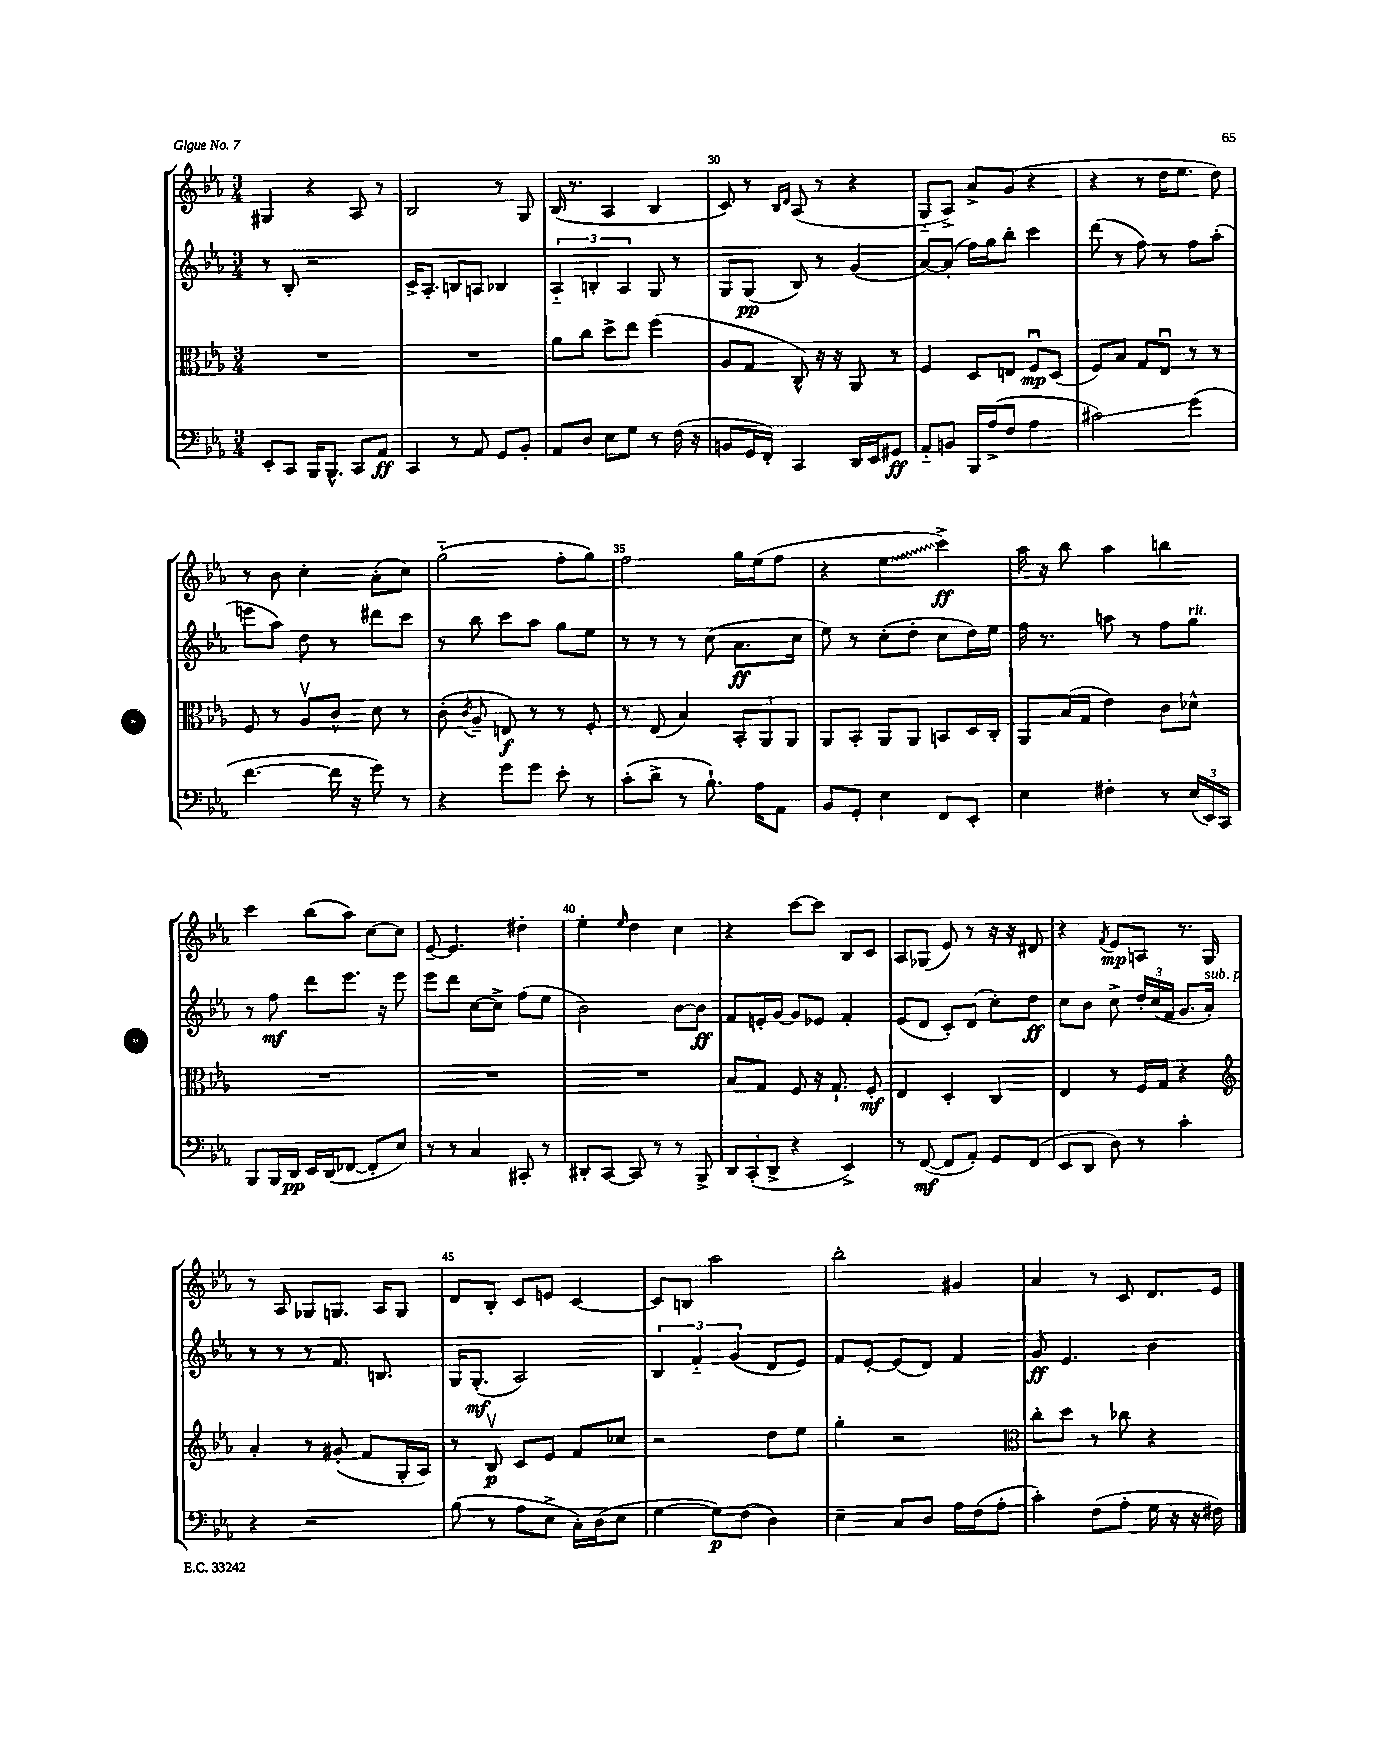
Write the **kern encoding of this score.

**kern	**kern	**kern	**kern
*staff4	*staff3	*staff2	*staff1
*clefF4	*clefC3	*clefG2	*clefG2
*k[b-e-a-]	*k[b-e-a-]	*k[b-e-a-]	*k[b-e-a-]
*M3/4	*M3/4	*M3/4	*M3/4
8EE-'/L	2.r	8r	4G#/
8CC/J	.	8B-'/	.
16BBB-/LK	.	2r	4r
8.BBB-^^/J	.	.	.
8CC/L	.	.	8A-/
8AA-/J	.	.	8r
=	=	=	=
4CC/	2.r	16c^/LK	2B-/
.	.	8.A-'/J	.
8r	.	8B/L	.
8AA-/	.	8A/J	.
8GG/L	.	4B-/	8r
8BB-'/J	.	.	8G/
=	=	=	=
8AA-/L	8a-\L	6A-'~/	(16B-/
.	.	.	8.r
8D/J	8cc\J	.	.
.	.	6B'/	.
8E-\L	8dd^\L	.	4A-/
.	.	6A-/	.
8G\J	8ee-\J	.	.
8r	(4ff\	8G/	4B-/
(16F\	.	8r	.
16r	.	.	.
=	=	=	=
8BB/L	8A-/L	8G/L	8c/)
16GG/L	8G/J	(8G/J	8r
16FF'/JJ)	.	.	.
.	.	.	16qqB-/LL
.	.	.	16qqd/JJ
4CC/	8C^^/)	8B-/)	(8A-/
.	16r	8r	8r
.	16r	.	.
16DD/LL	8AA-/	(4g/	4r
16EE-/J	.	.	.
8GG#/J	8r	.	.
=	=	=	=
8AA-'~/L	4F/	[8a-/L)	8G'~/L
8BB/J	.	(8a-'/]J	8A-^/J)
16BBB-/LL	8D/L	16ff\LL)	8a-^/L
(16A-^/J	.	16gg\J	.
8F/J	8E/J	8bb-'\J	(8g/J
4A-\	8Fu/L	4ccc\	4r
.	(8D/J	.	.
=	=	=	=
2c#\)	8F/L)	(8ddd\	4r
.	8B-/J	8r	.
.	8G/L	8ff\)	8r
.	8E-u/J	8r	16dd\LK
.	.	.	8.ee-\J
(4g\	8r	8ff\L	.
.	8r	(8aa-'\J	8dd\)
=	=	=	=
[4.f\	8F/	8eee\L	8r
.	8r	8aa-\J)	8b-\
.	8A-v/L	8dd\	4cc'\
16f\]	8c^^/J	8r	.
16r	.	.	.
8g\)	8d\	8ddd#\L	(8a-'\L
8r	8r	8ccc\J	8cc\J)
=	=	=	=
4r	(8c'\	8r	(2gg'~\
.	8qc/	.	.
.	8A-~/	8bb-\	.
8g\L	8E/)	8ccc\L	.
8g\J	8r	8aa-\J	.
8e-'\	8r	8gg\L	8ff'\L
8r	8F'/	8ee-\J	8gg\J)
=	=	=	=
(8c'\L	8r	8r	2ff\
8d^\J	(8E-/	8r	.
8r	4B-/)	8r	.
8.B-`\)	.	(8cc\	.
.	12BB-'/L	8.a-\L	16gg\LL
16A-\LK	.	.	(16ee-\J
.	12AA-/	.	.
8AA-\J	.	.	8ff\J
.	12AA-/J	.	.
.	.	16cc\Jk	.
=	=	=	=
8BB-/L	8AA-/L	8ee-\)	4r
8GG'/J	8BB-'/J	8r	.
4E-\	8AA-/L	(8cc'\L	4ee-\
.	8AA-/J	8dd'\J	.
8FF/L	8BB/L	8cc\L	4ccc^\)
8EE-'/J	16D/L	16dd\L)	.
.	16C'/JJ	16ee-\JJ	.
=	=	=	=
4E-\	8AA-/L	16ff\	16aa-\
.	.	8.r	16r
.	(16B-/L	.	8bb-\
.	16G/JJ	.	.
4F#'\	4e-\)	8aa\	4aa-\
.	.	8r	.
8r	8c\L	8ff\L	4bb\
(24E-/LL	8d-^^\J	8gg\J	.
24EE-/)	.	.	.
24CC/JJ	.	.	.
=	=	=	=
8BBB-/L	2.r	8r	4ccc\
16BBB-/L	.	8ff\	.
16DD/JJ	.	.	.
16EE-/LL	.	8ddd\L	(8bb-\L
(16DD/J	.	.	.
[8FF-/J	.	8.eee-\J	8aa-\J)
8FF-'/]L	.	.	[8cc\L
.	.	16r	.
8E-/J)	.	8eee-\	8cc\]J
=	=	=	=
8r	2.r	8eee-\L	[8e-~/
8r	.	8ddd\J	4.e-/]
4C/	.	[8cc\L	.
.	.	8cc^\]J	.
8CC#'/	.	(8ff\L	4dd#'\
8r	.	8ee-\J	.
=	=	=	=
8DD#'/L	2.r	2b-\)	4ee-'\
[8CC/J	.	.	.
.	.	.	16qqee-/
8CC/]	.	.	4dd\
8r	.	.	.
8r	.	[8b-\L	4cc\
8BBB-^/	.	8b-\]J	.
=	=	=	=
12DD/L	8B-/L	8f/L	4r
(12CC'/	.	.	.
.	8G/J	16e'/L	.
12DD^/J	.	.	.
.	.	[16g/JJ	.
4r	8F/	8g/]L	[8ccc\L
.	16r	8e-/J	8ccc\]J
.	8.G`/	.	.
4EE-^/)	.	4f'/	8B-/L
.	8F'/	.	8c/J
=	=	=	=
8r	4E-/	(8e-/L	8A-/L
([8FF/	.	8d/J	(8G-/J
8FF/]L	4D'/	8c'/L)	8e-/)
8AA-'/J)	.	(8d/J	8r
8GG/L	4C/	8cc'\L)	16r
.	.	.	16r
(8FF/J	.	8dd\J	8d#/
=	=	=	=
8EE-/L	4E-/	8cc\L	4r
8DD/J	.	8b-\J	.
.	.	.	8qf/
8D\)	8r	8cc^\	8e-/L
8r	16F/LL	24dd'/LL	8A/J
.	.	(24cc/	.
.	16G/JJ	.	.
.	.	24f/JJ	.
4c'\	4r	8.g/L	8.r
.	.	16a-'/Jk)	16G/
=	=	=	=
*	*clefG2	*	*
4r	4a-'/	8r	8r
.	.	8r	8A-/
2r	8r	8r	8G-/L
.	(8g#'/	8.f/	8.G/J
.	8f/L	.	.
.	.	8.B/	16A-/LK
.	16G'/L	.	8G/J
.	16A-/JJ)	.	.
=	=	=	=
(8B-\	8r	16G/LK	8d/L
.	.	(8.G'/J	.
8r	8B-v/	.	8B-'/J
8A-\L	8c/L	2A-/)	8c/L
8E-^\J	8e-/J	.	8e/J
16C'\LL)	8f/L	.	[4c/
(16D\J	.	.	.
8E-\J	8cc-/J	.	.
=	=	=	=
[4G\	2r	6B-/	8c/]L
.	.	.	8B/J
.	.	6f'~/	.
8G\]L)	.	.	2aa-\
.	.	(6g/	.
(8F\J	.	.	.
4D\)	8dd\L	8d/L	.
.	8ee-\J	8e-/J)	.
=	=	=	=
4E-~\	4gg'\	8f/L	2bb-'\
.	.	[8e-'/J	.
8C/L	2r	(8e-/]L	.
8D/J	.	8d/J)	.
16A-\LL	.	4f/	4g#/
(16F\J	.	.	.
8A-'\J	.	.	.
=	=	=	=
*	*clefC3	*	*
4c'\)	8cc'\L	8g/	4a-/
.	8dd\J	4.e-/	.
(8F\L	8r	.	8r
8A-'\J	8cc-\	.	8c/
16G\	4r	4b-\	8.d/L
16r	.	.	.
16r	.	.	.
16F#\)	.	.	16e-/Jk
==	==	==	==
*-	*-	*-	*-
